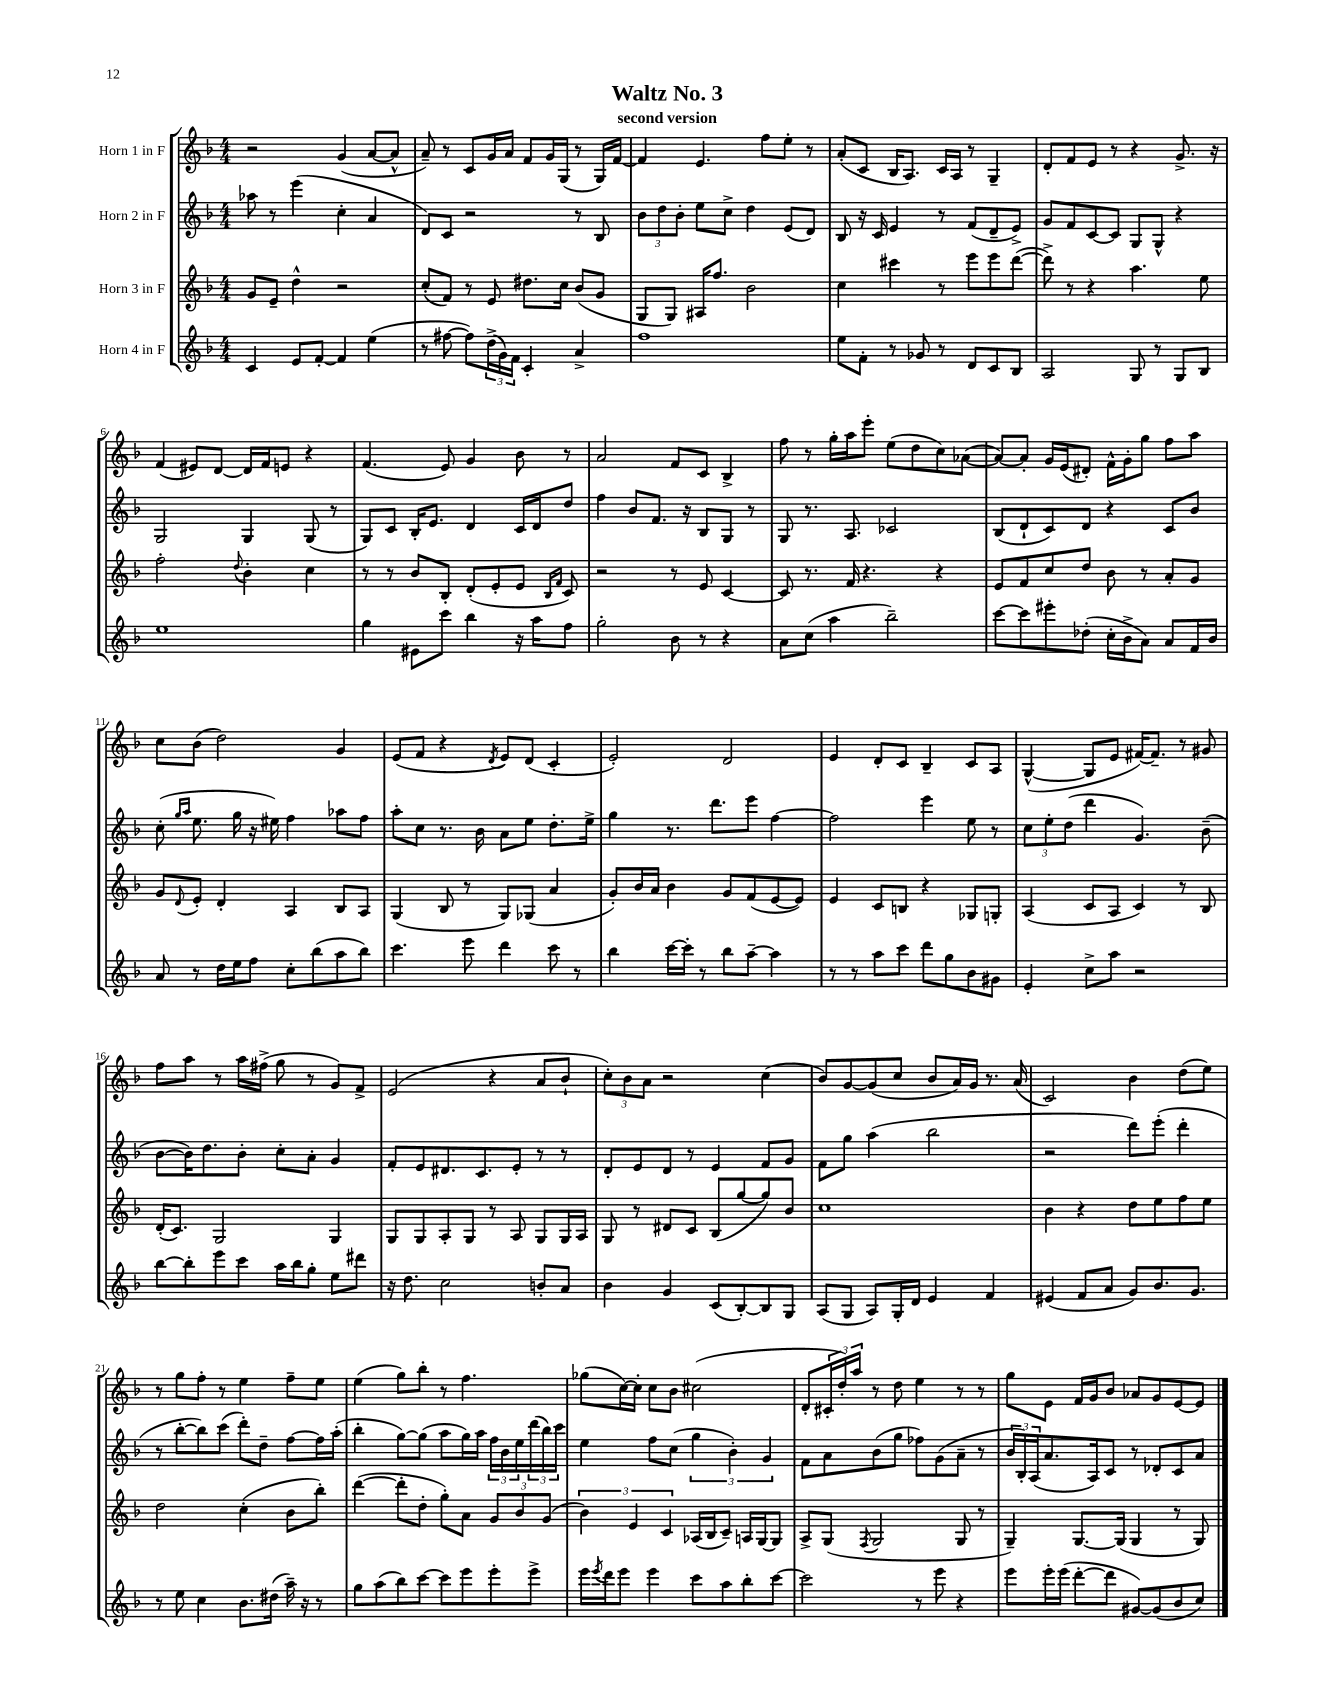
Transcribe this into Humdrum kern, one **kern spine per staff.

**kern	**kern	**kern	**kern
*staff4	*staff3	*staff2	*staff1
*clefG2	*clefG2	*clefG2	*clefG2
*k[b-]	*k[b-]	*k[b-]	*k[b-]
*M4/4	*M4/4	*M4/4	*M4/4
4c/	8g/L	8aa-\	2r
.	8e~/J	8r	.
8e/L	4dd^^\	(4eee\	.
[8f'/J	.	.	.
4f/]	2r	4cc'\	(4g/
(4ee\	.	4a/	[8a/L
.	.	.	8a^^/]J
=	=	=	=
8r	(8cc'/L	8d/L)	8a~/)
[8ff#\	8f/J)	8c/J	8r
8ff#\]L)	8r	2r	8c/L
(24dd^\L	8e/	.	16g/L
24g\)	.	.	.
.	.	.	16a/JJ
24f\JJ	.	.	.
4c'/	8.dd#\L	.	8f/L
.	.	.	16g/L
.	16cc\Jk	.	(16G/JJ
4a^/	(8b-/L	8r	8r
.	8g/J	8B-/	16G/LL)
.	.	.	[16f/JJ
=	=	=	=
1ff	8G/L	12b-\L	4f/]
.	.	12dd\	.
.	8G/J)	.	.
.	.	12b-'\J	.
.	16A#/LK	8ee\L	4.e/
.	8.ff/J	.	.
.	.	8cc^\J	.
.	2b-\	4dd\	.
.	.	.	8ff\L
.	.	(8e/L	8ee'\J
.	.	8d/J)	8r
=	=	=	=
8ee\L	4cc\	8B-/	(8a'/L
8f'\J	.	16r	8c/J
.	.	16c/	.
8r	4ccc#\	4e/	16B-/LK
.	.	.	8.A/J)
8g-/	.	.	.
8r	8r	8r	16c/LL
.	.	.	16A/JJ
8d/L	8eee\L	(8f/L	8r
8c/	8eee\	8d~/	4G~/
8B-/J	([8ddd\J	8e^/J)	.
=	=	=	=
2A/	8ddd^\])	8g/L	8d'/L
.	8r	8f/	8f/
.	4r	[8c/	8e/J
.	.	8c/]J	8r
8G/	4.aa\	8G/L	4r
8r	.	8G^^/J	.
8G/L	.	4r	8.g^/
8B-/J	8ee\	.	.
.	.	.	16r
=	=	=	=
1ee	2ff'\	2G/	(4f/
.	.	.	8e#/L)
.	.	.	[8d/J
.	8qqdd/	.	.
.	4b-'\	4G/	16d/]LL
.	.	.	16f/J
.	.	.	8e/J
.	4cc\	(8G/	4r
.	.	8r	.
=	=	=	=
4gg\	8r	8G/L)	(4.f/
.	8r	8c/J	.
8e#\L	8b-/L	16B-'/LK	.
.	.	8.e/J	.
8ccc\J	8B-'/J	.	8e/)
4bb-\	(8d'/L	4d/	4g/
.	8e'/	.	.
16r	8e/J	16c/LL	8b-\
16aa\LK	.	16d/J	.
.	16qqB-/LL	.	.
.	16qqf/JJ	.	.
8ff\J	8c/)	8dd/J	8r
=	=	=	=
2gg'\	2r	4ff\	2a/
.	.	8b-/L	.
.	.	8.f/J	.
8b-\	8r	.	8f/L
.	.	16r	.
8r	8e/	8B-/L	8c/J
4r	[4c/	8G/J	4B-^/
.	.	8r	.
=	=	=	=
8a\L	8c/]	8G/	8ff\
(8cc\J	8.r	8.r	8r
4aa\	.	.	16gg'\LL
.	16f/	8.A/	16aa\J
.	4.r	.	8eee'\J
2bb-~\)	.	2c-/	(8ee\L
.	.	.	8dd\
.	4r	.	8cc\)
.	.	.	([8a-\J
=	=	=	=
[8ccc\L	8e/L	(8B-/L	8a-/_L)
8ccc\]	8f/	8d`/	8a-'/]J
8eee#'\	8cc/	8c/)	16g/LL
.	.	.	(16e/J
(8dd-'\J	8dd/J	8d/J	8d#'/J)
16cc'\LL	8b-\	4r	16f^^\LL
16b-^\J	.	.	16g'\J
8a\J)	8r	.	8gg\J
8a/L	8a'/L	8c/L	8ff\L
16f/L	8g/J	8b-/J	8aa\J
16b-/JJ	.	.	.
=	=	=	=
8a/	8g/L	(8cc'\	8cc\L
.	.	16qqgg/LL	.
.	8qqd/	16qqaa/JJ	.
8r	8e'/J	8.ee\	(8b-\J
16dd\LL	4d'/	.	2dd\)
16ee\J	.	16gg\	.
8ff\J	.	16r	.
.	.	16ee#\)	.
8cc'\L	4A/	4ff\	.
(8bb-\	.	.	.
8aa\	8B-/L	8aa-\L	4g/
8bb-\J)	8A/J	8ff\J	.
=	=	=	=
4.ccc\	(4G/	8aa'\L	(8e/L
.	.	8cc\J	8f/J
.	8B-/	8.r	4r
8eee\	8r	.	.
.	.	16b-\	.
.	.	.	8qd/
4ddd\	8G/L)	8a\L	8e/L)
.	(8G-/J	8ee\J	(8d/J
8ccc\	4a/	8.dd'\L	4c'/
8r	.	.	.
.	.	16ee^\Jk	.
=	=	=	=
4bb-\	8g'/L)	4gg\	2e'/)
.	16b-/L	.	.
.	16a/JJ	.	.
[16ccc\LL	4b-\	8.r	.
16ccc'\]JJ	.	.	.
8r	.	.	.
.	.	8.ddd\L	.
8bb-\L	8g/L	.	2d/
[8aa~\J	(8f/	8eee\J	.
4aa\]	[8e/	[4ff\	.
.	8e/]J)	.	.
=	=	=	=
8r	4e/	2ff\]	4e/
8r	.	.	.
8aa\L	8c/L	.	8d'/L
8ccc\J	8B/J	.	8c/J
8ddd\L	4r	4eee\	4B-~/
8gg\	.	.	.
8b-\	8G-/L	8ee\	8c/L
8g#\J	8G'/J	8r	8A/J
=	=	=	=
4e'/	(4A/	12cc\L	([4G^^/
.	.	12ee'\	.
.	.	(12dd\J	.
8cc^\L	8c/L	4ddd\	8G/]L
8aa\J	8A/J	.	8e/J
2r	4c/)	4.g/)	[16f#/LK)
.	.	.	8.f#~/]J
.	8r	.	8r
.	8B-/	(8b-~\	8g#/
=	=	=	=
[8bb-\L	(16d'/LK	[8b-\L	8ff\L
.	8.c/J)	.	.
8bb-'\]	.	16b-\]K)	8aa\J
.	.	8.dd\	.
8eee\	2G/	.	8r
8ccc\J	.	8b-'\J	16aa\LL
.	.	.	(16ff#^\JJ
16aa\LL	.	8cc'\L	8gg\
16bb-\J	.	.	.
8gg'\J	.	8a'\J	8r
8ee\L	4G/	4g/	8g/L)
8ddd#\J	.	.	8f^/J
=	=	=	=
16r	8G/L	8f'/L	(2e/
8.dd\	.	.	.
.	8G/	8e/	.
2cc\	8A'/	8.d#/	.
.	8G/J	.	.
.	.	8.c/	.
.	8r	.	4r
.	8A/	8e'/J	.
8b'/L	8G/L	8r	8a/L
8a/J	16G/L	8r	8b-`/J
.	16A/JJ	.	.
=	=	=	=
4b-\	8G/	8d'/L	12cc'\L)
.	.	.	12b-\
.	8r	8e/	.
.	.	.	12a\J
4g/	8d#/L	8d/J	2r
.	8c/J	8r	.
(8c/L	(8B-/L	4e/	.
[8B-'/)	[8gg/	.	.
8B-/]	8gg/])	8f/L	(4cc\
8G/J	8b-/J	8g/J	.
=	=	=	=
(8A/L	1cc	8f\L	8b-/L)
8G/J	.	8gg\J	[8g/
8A/L)	.	(4aa\	(8g/]
16G'/L	.	.	8cc/J
16d/JJ	.	.	.
4e/	.	2bb-\	8b-/L
.	.	.	16a/L)
.	.	.	16g/JJ
4f/	.	.	8.r
.	.	.	(16a/
=	=	=	=
(4e#/	4b-\	2r	2c/)
8f/L	4r	.	.
8a/J	.	.	.
8g/L)	8dd\L	8ddd\L)	4b-\
8.b-/	8ee\	(8eee'\J	.
.	8ff\	4ddd'\	(8dd\L
8.g/J	.	.	.
.	8ee\J	.	8ee\J)
=	=	=	=
8r	2dd\	8r	8r
8ee\	.	[8bb-'\L	8gg\L
4cc\	.	8bb-\])	8ff'\J
.	.	(8ccc\J	8r
8.b-\L	(4cc'\	8ddd'\L)	4ee\
.	.	8dd~\J	.
(16dd#\Jk	.	.	.
16aa~\)	8b-\L	[8ff\L	8ff~\L
16r	.	.	.
8r	8bb-'\J)	16ff\]L	8ee\J
.	.	(16aa'\JJ	.
=	=	=	=
8gg\L	([4ddd\	4bb-'\	(4ee\
(8aa\	.	.	.
8bb-\)	8ddd'\]L	[8gg\L)	8gg\L)
[8ccc\J	8dd'\J	(8gg\]J	8bb-'\J
8ccc\]L	8gg'\L)	8aa\L	8r
8eee\	8a\J	16gg\L)	4.ff\
.	.	16aa\JJ	.
8eee'\	12g/L	24ff\LL	.
.	.	24b-\	.
.	12b-/	24ee\	.
8eee^\J	.	(24ddd\	.
.	(12g/J	24bb-\)	.
.	.	24ccc\JJ	.
=	=	=	=
16eee\LL	6b-\)	4ee\	(8gg-\L
8qeee/	.	.	.
16ddd\J	.	.	.
8eee\J	.	.	[16cc\L)
.	6e/	.	.
.	.	.	16cc'\]JJ
4eee\	.	8ff\L	8cc\L
.	6c/	.	.
.	.	(8cc\J	8b-\J
8ccc\L	(16A-/LL	6gg\	(2cc#\
.	16B-/J	.	.
8aa\	8c~/J)	.	.
.	.	6b-'\)	.
8bb-'\	16A/LL	.	.
.	[16G/J	.	.
.	.	6g/	.
[8ccc\J	8G/]J	.	.
=	=	=	=
2ccc\]	8A^/L	8f\L	8d'/L
.	(8G/J	8a\	24c#'/L
.	.	.	24dd'/)
.	.	.	24aa/JJ
.	8qF/	.	.
.	2G/	(8b-\	8r
.	.	8gg\J	8dd\
8r	.	8ff-\L)	4ee\
8eee\	.	(8g\	.
4r	8G/	8a~\J	8r
.	8r	8r	8r
=	=	=	=
8eee\L	4G~/)	24b-/LL	8gg\L
.	.	24B-'/)	.
.	.	(24A/J	.
16eee'\L	.	8.a/	8e\J
(16eee\JJ	.	.	.
[8ddd'\L	[8.G/L	.	16f/LL
.	.	16A/k)	16g/J
8ddd\]J	.	8c/J	8b-/J
.	(16G/]Jk	.	.
[8g#/L)	4G/	8r	8a-/L
(8g#/]	.	8d-'/L	8g/
8b-/	8r	8c/	[8e/
8cc/J)	8G/)	8a/J	8e/]J
==	==	==	==
*-	*-	*-	*-
